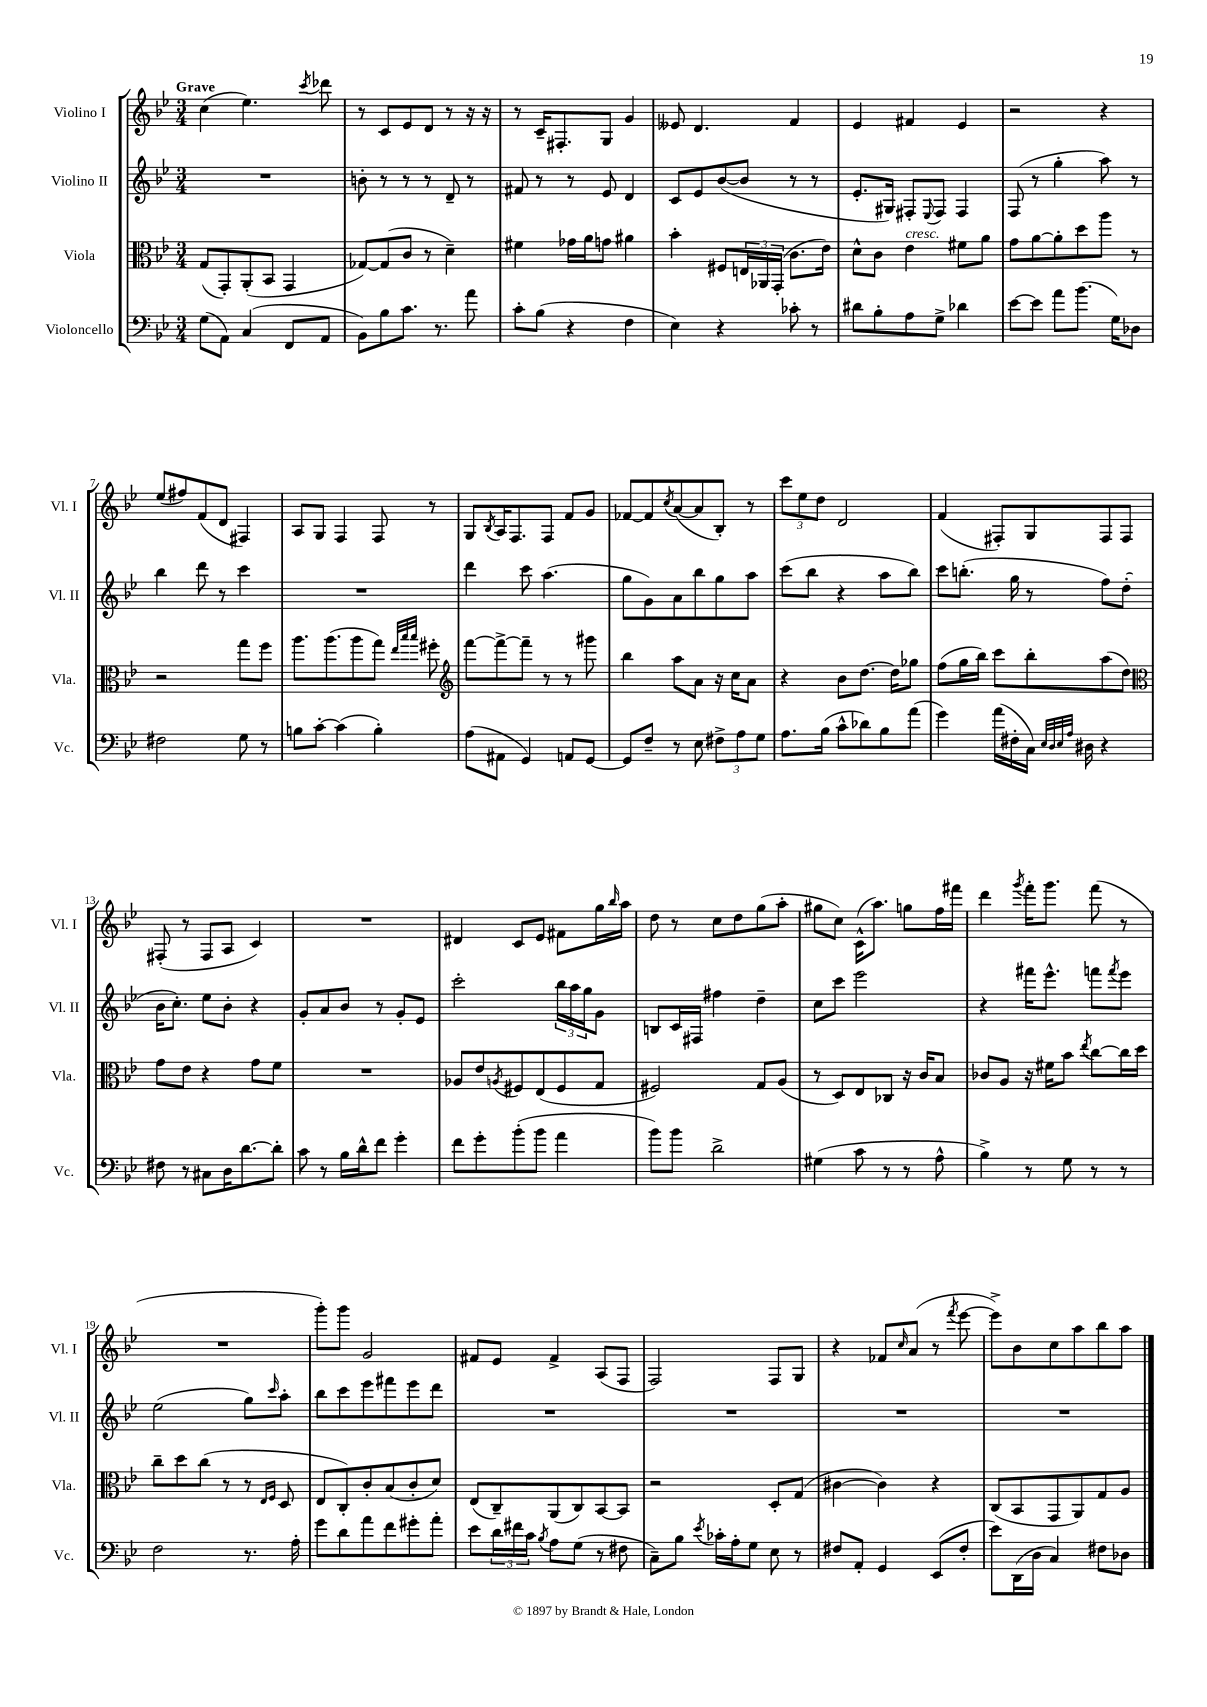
<<
\new StaffGroup <<
\new Staff = "s0" \with { instrumentName = "Violino I" shortInstrumentName = "Vl. I" } {
    \clef treble \key bes \major \numericTimeSignature \time 3/4 \tempo "Grave"
    c''4( ees''4.) \acciaccatura { c'''8 } des'''8 |
    r8 c'8 ees'8 d'8 r8 r16 r16 |
    r8 c'16-- fis8.-. g8 g'4 |
    eeses'8 d'4. f'4 |
    ees'4 fis'4 ees'4 |
    r2 r4 |
    ees''8( fis''8) f'8( d'8 fis4) |
    a8 g8 f4 f8 r8 |
    g8 \acciaccatura { bes8 } a16 f8. f8 f'8 g'8 |
    fes'8~ fes'8 \acciaccatura { c''8 } a'8~( a'8 bes8-.) r8 |
    \tuplet 3/2 { c'''8 ees''8 d''8 } d'2 |
    f'4( fis8-.) g8 fis8 fis8 |
    fis8-.( r8 fis8 a8 c'4) |
    R2. |
    dis'4 c'8 ees'8 fis'8 g''16 \grace { bes''16 } a''16 |
    d''8 r8 c''8 d''8 g''8( a''8-. |
    gis''8 c''8) c'16-^( a''8.) g''8 f''16 fis'''16 |
    d'''4 \acciaccatura { g'''8 } f'''16-. g'''8. f'''8( r8 |
    R2. |
    g'''8-.) g'''8 g'2 |
    fis'8 ees'8 fis'4-> a8( f8 |
    f2) f8 g8 |
    r4 fes'8 \grace { c''16 } a'8( r8 \acciaccatura { f'''8 } ees'''8~ |
    ees'''8->) bes'8 c''8 a''8 bes''8 a''8 \bar "|." |
}
\new Staff = "s1" \with { instrumentName = "Violino II" shortInstrumentName = "Vl. II" } {
    \clef treble \key bes \major \numericTimeSignature \time 3/4
    R2. |
    b'8-. r8 r8 r8 d'8-- r8 |
    fis'8 r8 r8 ees'8 d'4 |
    c'8 ees'8 bes'8~( bes'8 r8 r8 |
    ees'8.-. gis16) fis8-. \appoggiatura { ees8 } fis8 fis4 |
    f8( r8 g''4-. a''8) r8 |
    bes''4 d'''8 r8 c'''4 |
    R2. |
    d'''4 c'''8 a''4.( |
    g''8 g'8) a'8 bes''8 g''8 a''8 |
    c'''8( bes''8 r4 a''8 bes''8) |
    c'''8 b''8.-.( g''16 r8 f''8) d''8-.( |
    bes'16 c''8.-.) ees''8 bes'8-. r4 |
    g'8-. a'8 bes'8 r8 g'8-. ees'8 |
    c'''2-. \tuplet 3/2 { bes''16 a''16 g''16 } g'8 |
    b8 c'16 fis16 fis''4 d''4-- |
    c''8 c'''8 ees'''2 |
    r4 fis'''16 ees'''8.-^ f'''8 \acciaccatura { f'''8 } ees'''8 |
    ees''2( g''8) \grace { c'''16 } a''8-. |
    bes''8 c'''8 ees'''8 fis'''8 ees'''8 d'''8 |
    R2. |
    R2. |
    R2. |
    R2. \bar "|." |
}
\new Staff = "s2" \with { instrumentName = "Viola" shortInstrumentName = "Vla." } {
    \clef alto \key bes \major \numericTimeSignature \time 3/4
    g8( g,8-.) a,8-.( bes,8 g,4 |
    ges8~) ges8( c'8 r8 d'4--) |
    fis'4 ges'16 a'16 g'8 ais'4 |
    bes'4-. fis8 \tuplet 3/2 { e16 aes,16 g,16-.( } c'8. ees'16) |
    d'8-^ c'8 ees'4^\markup { \italic "cresc." } fis'8 a'8 |
    g'8 a'8~ a'8-. d''8 a''8 r8 |
    r2 g''8 f''8 |
    a''8. a''8.( a''8 g''8) \grace { ees''32 bes''32 bes''32 } fis''8-. |
    \clef treble f'''8~ f'''8~-> f'''8-- r8 r8 gis'''8 |
    bes''4 a''8 a'8 r16 c''16 a'8 |
    r4 bes'8 d''8.~ d''16 ges''8 |
    f''8( g''16 bes''16) c'''8 bes''8-. a''8( d''8) |
    \clef alto g'8 ees'8 r4 g'8 f'8 |
    R2. |
    aes8 ees'8 \acciaccatura { a8 } fis8 ees8( fis8 g8 |
    fis2) g8 a8( |
    r8 d8) ees8 ces8 r16 c'16 bes8 |
    ces'8 a8 r16 fis'16 bes'8 \acciaccatura { ees''8 } c''8~ c''16 d''16 |
    c''8-- d''8 c''8( r8 r8 \grace { ees16 f16 } d8 |
    ees8 c8-.) c'8-. bes8( c'8-. d'8) |
    ees8( c8--) a,8( c8) bes,8~ bes,8 |
    r2 d8-. g8( |
    cis'4~ cis'4) r4 |
    c8( bes,8 g,8 a,8) g8 a8 \bar "|." |
}
\new Staff = "s3" \with { instrumentName = "Violoncello" shortInstrumentName = "Vc." } {
    \clef bass \key bes \major \numericTimeSignature \time 3/4
    g8( a,8) c4( f,8 a,8 |
    bes,8) bes8 c'8. r8. a'8 |
    c'8-. bes8( r4 f4 |
    ees4) r4 ces'8-. r8 |
    dis'8 bes8-. a8 g8-> des'4 |
    ees'8~ ees'8 a'8 bes'8.( g16) des8 |
    fis2 g8 r8 |
    b8 c'8~-. c'4( b4-.) |
    a8( ais,8 g,4) a,8 g,8~ |
    g,8 f8-- r8 ees8 \tuplet 3/2 { fis8-> a8 g8 } |
    a8. bes16( c'8-^ des'8) bes8 a'8( |
    g'4) a'16( fis16-. c16) \grace { ees32 d32 ees32 a32 } dis16 r4 |
    fis8 r8 cis8 d16 d'8.~ d'8-. |
    c'8 r8 bes16 d'16-^ f'8 g'4-. |
    f'8 g'8-. bes'8-.( bes'8 a'4 |
    bes'8) bes'8 d'2-> |
    gis4( c'8 r8 r8 a8-^ |
    bes4->) r8 g8 r8 r8 |
    f2 r8. a16-. |
    g'8 d'8 a'8 f'8 gis'8-. a'8-. |
    ees'8 \tuplet 3/2 { d'16 fis'16 c'16 } \acciaccatura { bes8 } a8 g8( r8 fis8 |
    c8--) bes8 \acciaccatura { ees'8 } ces'16-. a16-. g8 ees8 r8 |
    fis8 a,8-. g,4 ees,8( fis8-. |
    ees'8) d,16( d16 c4) fis8 des8 \bar "|." |
}
>>
>>
